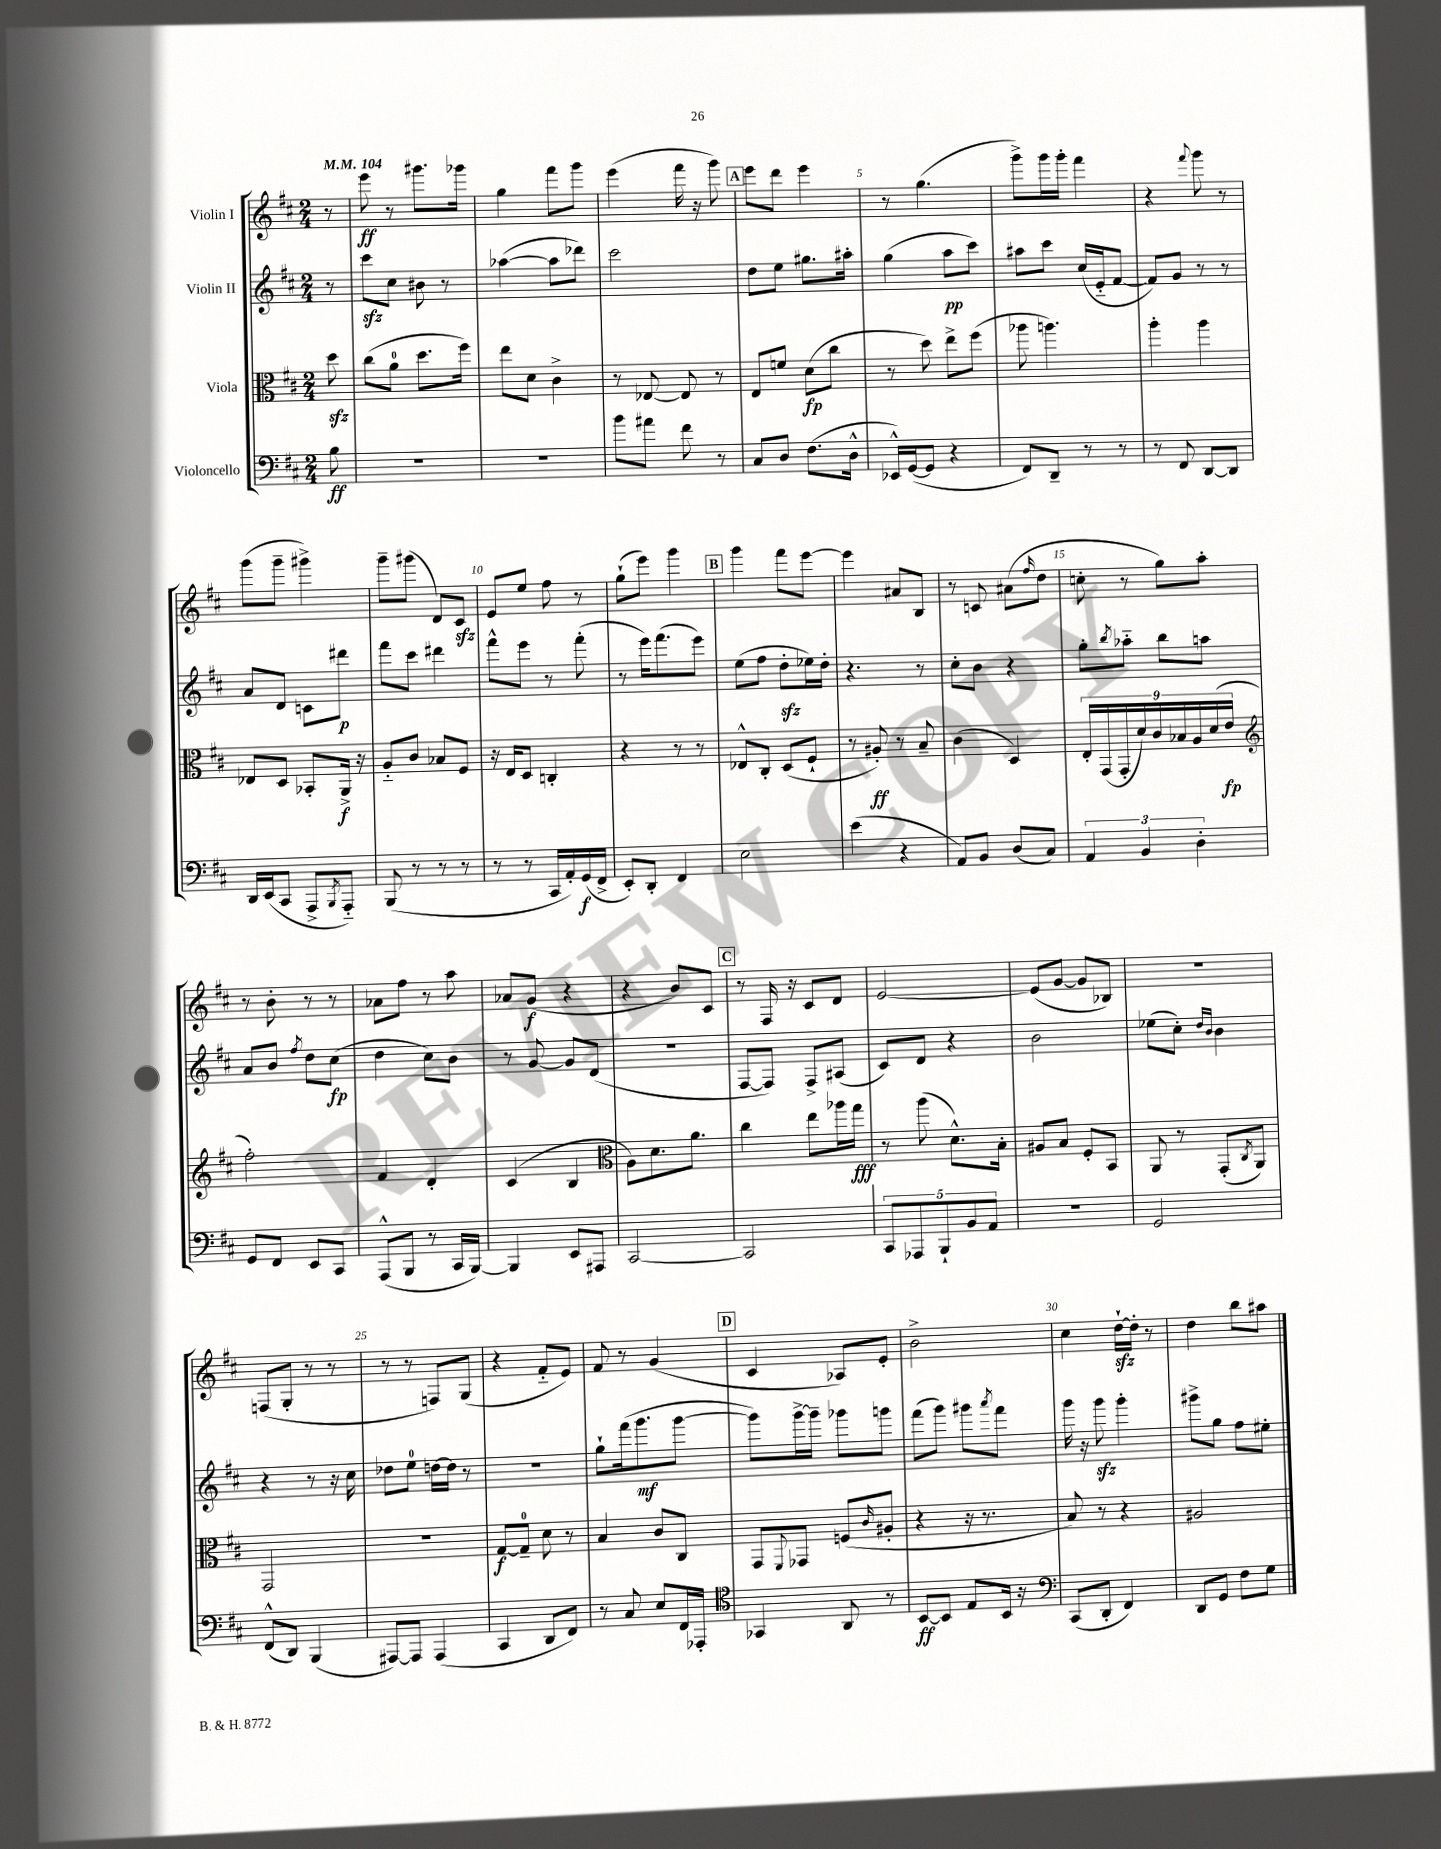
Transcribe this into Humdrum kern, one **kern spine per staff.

**kern	**kern	**kern	**kern
*staff4	*staff3	*staff2	*staff1
*clefF4	*clefC3	*clefG2	*clefG2
*k[f#c#]	*k[f#c#]	*k[f#c#]	*k[f#c#]
*M2/4	*M2/4	*M2/4	*M2/4
*MM104	*MM104	*MM104	*MM104
8B	8dd	8r	8r
=	=	=	=
2r	(8cc#	8ccc#	8eee
.	8a	8cc#	8r
.	8.dd	8b#	8.ggg#
.	.	8r	.
.	16ff#)	.	16ggg-
=	=	=	=
2r	8ee	([4aa-	4gg
.	8d	.	.
.	4c#^	8aa-]	8fff#
.	.	8ddd-)	8ggg
=	=	=	=
8b	8r	2ccc#	(4eee
8a#	[8E-	.	.
8f#	8E-]	.	16fff#
.	.	.	16r
8r	8r	.	8ggg)
=	=	=	=
8C#	8E	8dd	8eee
8D	8f	8ee	8ddd
(8.F#	(8d	8.gg#	4eee
.	8cc#	.	.
16D^^	.	16aa#'	.
=	=	=	=
16EE-^^)	8r	(4gg	8r
([16GG	.	.	.
8GG]	8dd)	.	(4.gg
4r	8ee^	8aa	.
.	(8ff#	8ccc#)	.
=	=	=	=
8FF#)	8aa-	8aa#	8ggg^)
8DD~	4.aa)	8ccc#	16ggg
.	.	.	16ggg'
8r	.	(16cc#	4fff#
.	.	16e'~	.
8r	.	[8f#	.
=	=	=	=
8r	4aa'	8f#])	4r
8FF#	.	8g	.
.	.	.	8qqfff#
[8DD	4aa	8r	8ggg
8DD]	.	8r	8r
=	=	=	=
16DD	8E-	8a	(8ggg
(16EE	.	.	.
8CC#	8D	8d	8ggg~
8AAA^	8BB-'	8c	4ggg#^)
8qBBB	.	.	.
8AAA'~)	16AA^	8ddd#	.
.	16r	.	.
=	=	=	=
(8BBB	8A'~	8fff#	8ggg~
8r	8c#	8ccc#	(8ggg#
8r	8B-	4ddd#	8d)
8r	8F#	.	8c#
=	=	=	=
8r	16r	8fff#^^	8e
.	16E	.	.
8r	8D	8eee	8ee
16CC#	4C'	8r	8ff#
16AA')	.	.	.
(16GG	.	(8fff#'	8r
16FF#^	.	.	.
=	=	=	=
8EE')	4r	8r	(8gg`
8DD'	.	16eee)	8eee)
.	.	(8.fff#	.
4FF#	8r	.	4ggg
.	8r	8eee)	.
=	=	=	=
2E	8E-^^	(8ee	4ggg
.	8C#'	8ff#	.
.	(8D	8dd'	8fff#
.	8F#`	16ee-)	[8eee
.	.	16dd'	.
=	=	=	=
(4e	8r	4.r	4eee]
.	8A#')	.	.
4r	8r	.	8a#
.	8B~	8r	8B
=	=	=	=
8AA)	(4c#	8cc#'	8r
8BB	.	8b	8c
(8D	4D)	4r	(8a#
.	.	.	16qqff#
8C#)	.	.	8dd
=	=	=	=
6AA	18E'	8gg'	8cc'
.	(18GG	.	.
.	18GG'	.	.
.	.	8qbb	.
.	.	8aa-'~	8r
6BB	18d)	.	.
.	18c#	.	.
.	.	8bb	8gg)
.	18B-	.	.
6D'	18A	.	.
.	.	8aa	8aa'
.	(18d	.	.
.	18e	.	.
=	=	=	=
*	*clefG2	*	*
8GG	2ff#')	8a	8r
8FF#	.	8b	8b'
.	.	8qff#	.
8EE	.	8dd	8r
8CC#	.	(8cc#	8r
=	=	=	=
(8AAA^^	4f#	4dd	8a-
8BBB	.	.	8ff#
8r	4d'	8cc#)	8r
16CC#	.	8b	8aa
[16BBB)	.	.	.
=	=	=	=
4BBB]	(4c#	8r	8a-
.	.	[8g	(8g
8EE	4B	8g]	4r
8AAA#	.	(8d	.
=	=	=	=
*	*clefC3	*	*
[2CC#	8A)	2r	4r
.	8.d	.	.
.	.	.	8b)
.	8.a	.	.
.	.	.	8c#
=	=	=	=
2CC#]	4cc#	[8F#	8r
.	.	8F#])	16F#
.	.	.	16r
.	8ee	8F#^	8c#
.	16aa-	(8A#	8d
.	16gg	.	.
=	=	=	=
10CC#	8r	8c#)	[2e
10AAA-	.	.	.
.	(8aa	8d	.
10BBB`	.	.	.
.	8.d^^)	4r	.
10BB	.	.	.
10AA	.	.	.
.	16B'	.	.
=	=	=	=
2r	8A#	2b	(8e]
.	8B	.	[8g
.	8F#'	.	8g]
.	8BB	.	8B-)
=	=	=	=
2GG	8AA	(8ee-	2r
.	8r	8cc#')	.
.	.	16qqdd	.
.	.	16qqb	.
.	(8GG'	4b	.
.	8qC#	.	.
.	8AA)	.	.
=	=	=	=
(8FF#^^	2GG	4r	(8F
8DD)	.	.	8G'
(4BBB	.	8r	8r
.	.	16r	8r
.	.	16cc#	.
=	=	=	=
[8AAA#)	2r	8dd-	8r
8AAA#]	.	8ee	8r
(4AAA#	.	[16dd	8F)
.	.	16dd]	.
.	.	8r	(8G
=	=	=	=
4CC#	[8G	2r	4r
.	8G~]	.	.
8DD	8d	.	8f#'~
8FF#)	8r	.	8e)
=	=	=	=
8r	4B	8gg`	8f#
8C#	.	(16fff#	8r
.	.	8.ggg	.
8E	8c#	.	(4g
16FF#	8C#	[8ggg	.
16AAA-'	.	.	.
=	=	=	=
*clefC4	*	*	*
4GG-	8GG	8ggg])	4c#
.	8qqFF#	.	.
.	8GG-	[16ggg^	.
.	.	16ggg~]	.
8AA	(8F	8ggg-	8A-)
.	16qqc#	.	.
8r	8A#'	8ggg	8e'
=	=	=	=
[8BB	4r	(8fff#	2b^
8BB]	.	8ggg)	.
8E	16r	8ggg#	.
.	8.r	.	.
.	.	8qaaa	.
16BB	.	8fff#	.
16r	.	.	.
=	=	=	=
*clefF4	*	*	*
(8CC#	8B)	16ggg	4cc#
.	.	16r	.
8DD'	8r	8ggg	.
4FF#)	4r	4ggg'	[16dd`
.	.	.	16dd']
.	.	.	8r
=	=	=	=
8DD	2A#	8ggg#^	4dd
8GG	.	8gg	.
8F#	.	8ff#	8bb
8G	.	8ee#'	8aa#
==	==	==	==
*-	*-	*-	*-
